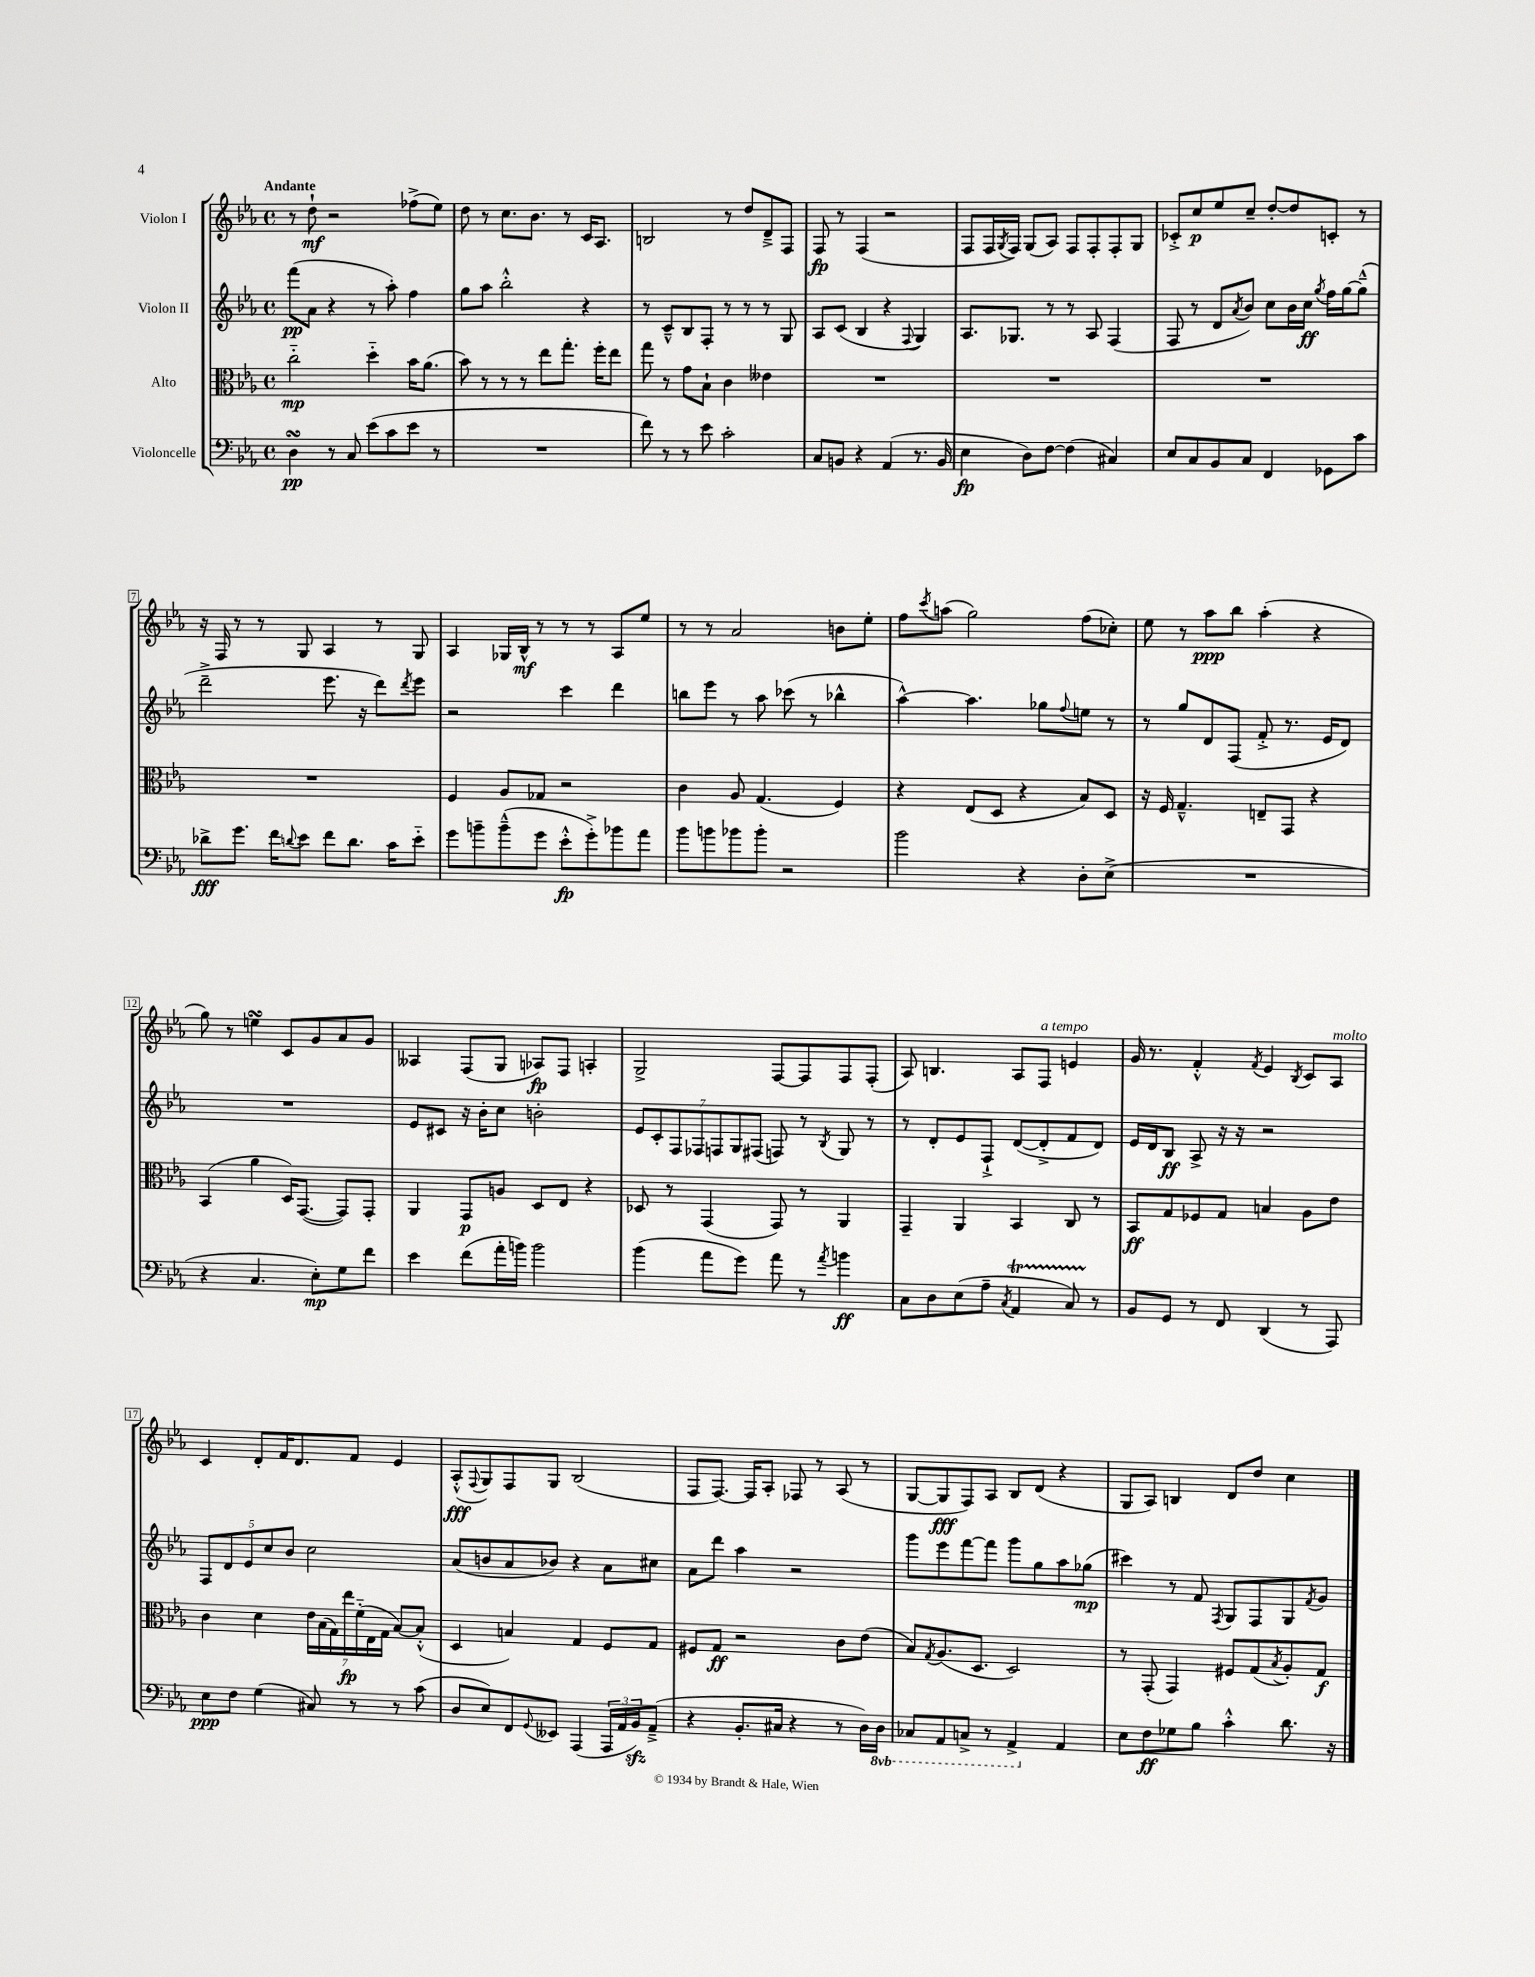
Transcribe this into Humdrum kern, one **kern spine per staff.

**kern	**kern	**kern	**kern
*staff4	*staff3	*staff2	*staff1
*clefF4	*clefC3	*clefG2	*clefG2
*k[b-e-a-]	*k[b-e-a-]	*k[b-e-a-]	*k[b-e-a-]
*M4/4	*M4/4	*M4/4	*M4/4
*met(c)	*met(c)	*met(c)	*met(c)
4D\	2cc'~\	(8fff\L	8r
.	.	8a-\J	8dd`\
8r	.	4r	2r
8C/	.	.	.
(8e-\L	4dd'~\	8r	.
8c\	.	8aa-'\)	.
8e-\J	16b-\LK	4ff\	(8ff-^\L
.	(8.a-\J	.	.
8r	.	.	8ee-\J)
=	=	=	=
1r	8b-\)	8gg\L	8dd\
.	8r	8aa-\J	8r
.	8r	2bb-'^^\	8.cc\L
.	8r	.	.
.	.	.	8.b-\J
.	8ee-\L	.	.
.	8.gg'\J	.	8r
.	.	4r	16c/LK
.	16ff'\LK	.	8.A-/J
.	8ee-\J	.	.
=	=	=	=
8f\)	8gg\	8r	2B/
8r	8r	8c~^^/L	.
8r	8g\L	8B-/	.
8e-\	8B-`\J	8F'/J	.
2c'\	4c\	8r	8r
.	.	8r	8dd/L
.	4e--\	8r	8d~^/
.	.	8G/	8F/J
=	=	=	=
8C/L	1r	8A-/L	8F/
8BB/J	.	(8c/J	8r
4r	.	4B-/	(4F/
(4AA-/	.	4r	2r
.	.	8qqF/	.
8.r	.	4G/)	.
16BB/	.	.	.
=	=	=	=
4E-\	1r	8.A-/L	8F/L
.	.	.	16F/L
.	.	.	8qG/
.	.	8.G-/J	16F/JJ)
8D\L)	.	.	(8G/L
[8F\J	.	8r	8A-/J)
(4F\]	.	8r	8F/L
.	.	8A-/	8F'/
4C#/)	.	(4F/	8F'/
.	.	.	8G/J
=	=	=	=
8E-/L	1r	8F/	8c-'^/L
8C/	.	8r	8cc/
8BB-/	.	8d/L	8ee-/
.	.	8qa-/	.
8C/J	.	8b-/J)	8cc~/J
4FF/	.	8cc\L	[8dd'/L
.	.	16b-\L	8dd/]
.	.	16cc\JJ	.
.	.	8qgg/	.
8GG-\L	.	16ff\LL	8c'/J
.	.	[16gg\J	.
8c\J	.	(8gg~^^\]J	8r
=	=	=	=
8d-^\L	1r	2ddd~^\	16r
.	.	.	16F/
8.g\J	.	.	8r
.	.	.	8r
16f\LK	.	.	.
8qqd/	.	.	.
8e-\J	.	.	8G/
8f\L	.	8.eee-\	4A-/
8.d\J	.	.	.
.	.	16r	.
.	.	8ddd\L)	8r
16c\LK	.	.	.
.	.	8qddd/	.
8e-'~\J	.	8eee-\J	8G/
=	=	=	=
8g\L	4F/	2r	4A-/
8b~\	.	.	.
(8b~^^\	8A-/L	.	16G-/LL
.	.	.	16B-^^/JJ
8g\J	8G-/J	.	8r
8e-'^^\L	2r	4ccc\	8r
8g'^\)	.	.	8r
8b-\	.	4ddd\	8A-/L
8a-\J	.	.	8ee-/J
=	=	=	=
8b-\L	4c\	8bb\L	8r
8b\	.	8eee-\J	8r
8b-\	8A-/	8r	2a-/
8b-'\J	(4.G/	8aa-\	.
2r	.	(8ccc-\	.
.	.	8r	.
.	4F/)	4bb-^^\	8b\L
.	.	.	8ee-'\J
=	=	=	=
2b-\	4r	[4aa-^^\)	8ff\L
.	.	.	8qccc/
.	.	.	(8aa\J
.	(8E-/L	4.aa-\]	2gg\)
.	8D/J	.	.
4r	4r	.	.
.	.	8gg-\L	.
.	.	8qqff/	.
8D'\L	8B-/L)	8ee\J	(8ff\L
(8E-^\J	8D/J	8r	8cc-'\J)
=	=	=	=
1r	16r	8r	8ee-\
.	16F/	.	.
.	4.G~^^/	8gg/L	8r
.	.	8d/	8aa-\L
.	.	(8F/J	8bb-\J
.	8E~/L	8f'^/	(4aa-'\
.	8GG/J	8.r	.
.	4r	.	4r
.	.	16e-/LK	.
.	.	8d/J)	.
=	=	=	=
4r	(4BB-/	1r	8gg\)
.	.	.	8r
4.C/	4a-\	.	4ee\
.	16D/LK)	.	8c/L
.	([8.GG/J	.	.
8E-'\L)	.	.	8g/
8G\	8GG/]L)	.	8a-/
8f\J	8GG'/J	.	8g/J
=	=	=	=
4e-\	4AA-/	8e-/L	4A--/
.	.	8c#/J	.
(8f\L	8GG/L	16r	(8F/L
.	.	16b-'\LK	.
16a-'\L	8A/J	8cc\J	8G/J
16b\JJ)	.	.	.
2b\	8D/L	2b'\	8A-/L)
.	8E-/J	.	8F/J
.	4r	.	4A'/
=	=	=	=
(4b-\	8D-/	14e-/L	2G^/
.	.	14c'/	.
.	8r	.	.
.	.	14F/	.
.	.	14F-/	.
8a-\L	(4GG/	.	.
.	.	14F/	.
.	.	14G/	.
8g\J)	.	.	.
.	.	(14F#/J	.
8a-\	8GG/)	8F/)	[8F/L
8r	8r	8r	8F/]
8qa-/	.	8qB-/	.
4b\	4AA-/	8G/	8F/
.	.	8r	(8F'/J
=	=	=	=
8C\L	4GG~/	8r	8A-/)
8D\	.	8d'/L	4.B/
(8E-\	4AA-/	8e-/	.
8A-~\J	.	8F`^/J	.
8qC/	.	.	.
4AA-/	4BB-/	([8d/L	8A-/L
.	.	8d'^/]	8F/J
8C/)	8C/	8f/	4e/
8r	8r	8d/J)	.
=	=	=	=
8BB-/L	8BB-/L	16e-/LL	16g/
.	.	16d/J	8.r
8GG/J	8G/	8B-/J	.
8r	8F-/	8A-^/	4f'^^/
8FF/	8G/J	16r	.
.	.	16r	.
.	.	.	8qf/
(4DD/	4B/	2r	4e-/
.	.	.	8qB-/
8r	8A-\L	.	8c/L
8AAA-/)	8e-\J	.	8A-/J
=	=	=	=
8E-\L	4c\	10F/L	4c/
.	.	10d/	.
8F\J	.	.	.
.	.	10e-/	.
(4G\	4d\	.	8d'/L
.	.	10cc/	.
.	.	.	16f/K
.	.	10b-/J	.
.	.	.	8.d/
8C#/)	28e-\LL	2cc\	.
.	(28B-\	.	.
.	28G\)	.	.
.	28ee-\	.	.
8r	.	.	8f/J
.	(28f'~\	.	.
.	28E-\	.	.
.	28G\JJ	.	.
8r	[8B-/L)	.	4e-/
(8c\	(8B-'^^/]J	.	.
=	=	=	=
8D/L	4D/	(8a-/L	(8A-'^^/L
.	.	.	8qqF/
8E-/)	.	8b/	8G/)
8FF/	4B/)	8a-/	8F/
8qqGG/	.	.	.
8EE--/J	.	8b-/J)	8G/J
(4AAA-/	4G/	4r	(2B-/
24AAA-/LL	8F/L	8a-\L	.
24AA-/	.	.	.
24BB-/J)	.	.	.
(8AA-~^/J	8G/J	8cc#\J	.
=	=	=	=
4r	8F#/L	8a-\L	8F/L
.	8G/J	8ddd\J	[8.F/J)
8.BB-'/L	2r	4aa-\	.
.	.	.	16F/]LK
.	.	.	8A-'/J
16C#/Jk	.	.	.
4r	.	2r	8F-/
.	.	.	8r
8r	8c\L	.	(8A-/
16D\LL)	(8e-\J	.	8r
16DD\JJ	.	.	.
=	=	=	=
8CC-/L	8B-/L)	8ggg\L	[8G/L
.	8qG/	.	.
8AAA-/	(8.A-/	8eee-\	8G/]
8CC^/J	.	[8fff\	8F/)
.	8.D/J	.	.
8r	.	8fff\]J	8A-/J
4AAA-^/	2D/)	8ggg\L	8B-/L
.	.	8gg\	(8d/J
4AA-/	.	8aa-\	4r
.	.	(8gg-\J	.
=	=	=	=
8E-\L	8r	4ccc#\)	8G/L
8F\	(8GG'/	.	8A-/J)
8G-\	4GG/)	8r	4B/
8B-\J	.	8f/	.
.	.	8qF/	.
4c'^^\	8F#/L	8G/L	8d/L
.	(8G/	8F/	8dd/J
.	8qB-/	.	.
8.d\	8A-'/)	8G/	4cc\
.	.	8qf/	.
.	8G/J	8g/J	.
16r	.	.	.
==	==	==	==
*-	*-	*-	*-
